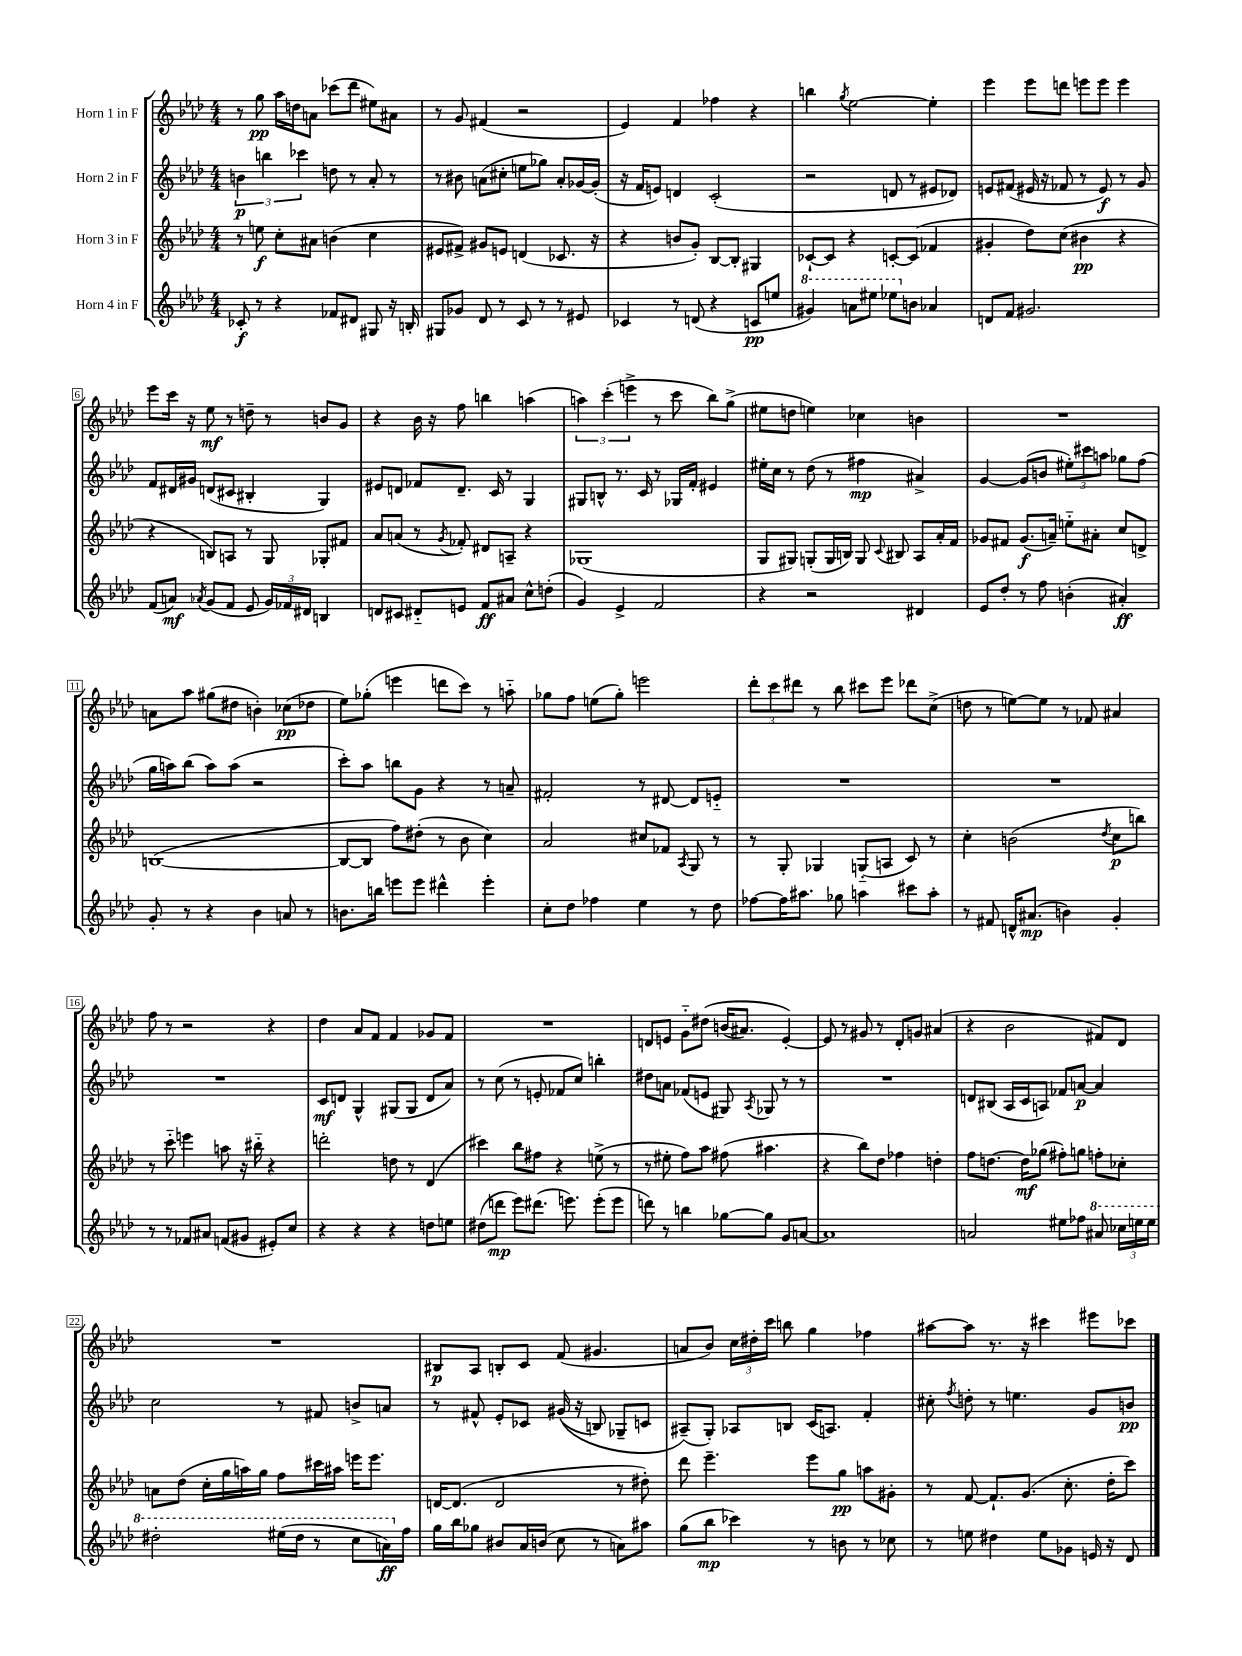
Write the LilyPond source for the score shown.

<<
\new StaffGroup <<
\new Staff = "s0" \with { instrumentName = "Horn 1 in F" } {
    \clef treble \key aes \major \numericTimeSignature \time 4/4
    \autoBeamOff r8 g''8\pp aes''16[ d''16 a'8] ces'''8[( des'''8] eis''8[) ais'8] |
    r8 g'8 fis'4( r2 |
    ees'4) f'4 fes''4 r4 |
    b''4 \acciaccatura { g''8 } ees''2~ ees''4-. |
    ees'''4 ees'''8[ d'''8] e'''8[ e'''8] e'''4 |
    ees'''8[ c'''16] r16 ees''8\mf r8 d''8-- r8 b'8[ g'8] |
    r4 bes'16 r16 f''8 b''4 a''4( |
    \tuplet 3/2 { a''4) c'''4-.( e'''4-> } r8 c'''8 bes''8[) g''8]->( |
    eis''8[ d''8] e''4) ces''4 b'4 |
    R1 |
    a'8[ aes''8] gis''8[( dis''8] b'4-.) ces''8[\pp( des''8] |
    ees''8[) ges''8]-.( e'''4 d'''8[ c'''8]) r8 a''8-_ |
    ges''8[ f''8] e''8[( ges''8]-.) e'''2 |
    \tuplet 3/2 { des'''8[-. c'''8 dis'''8] } r8 bes''8 cis'''8[ ees'''8] des'''8[ c''8]->( |
    d''8 r8 e''8[~) e''8] r8 fes'8 ais'4 |
    f''8 r8 r2 r4 |
    des''4 aes'8[ f'8] f'4 ges'8[ f'8] |
    R1 |
    d'8[ e'8] g'8[-_ dis''8]\( b'16[( ais'8.]) e'4~-.\) |
    e'8 r8 gis'8 r8 des'8[-. g'8] ais'4( |
    r4 bes'2 fis'8[) des'8] |
    R1 |
    bis8[\p aes8] b8[-. c'8] f'8( gis'4. |
    a'8[ bes'8]) \tuplet 3/2 { c''16[ dis''16-. c'''16] } b''8 g''4 fes''4 |
    ais''8[~ ais''8] r8. r16 cis'''4 eis'''8[ ces'''8] \bar "|." |
}
\new Staff = "s1" \with { instrumentName = "Horn 2 in F" } {
    \clef treble \key aes \major \numericTimeSignature \time 4/4
    \autoBeamOff \tuplet 3/2 { b'4\p b''4 ces'''4 } d''8 r8 aes'8-. r8 |
    r8 bis'8 a'8[( cis''8]-. e''8[ ges''8]) a'8[-. ges'16~ ges'16]-.( |
    r16 f'16[ e'8]) d'4 c'2-.( |
    r2 d'8 r8 eis'8[ des'8]) |
    e'8[ fis'8]( eis'16 r16 fes'8 r8 eis'8\f) r8 g'8 |
    f'8[ dis'16 gis'16] d'8[( cis'8] bis4-. g4) |
    eis'8[ d'8] fes'8[ d'8.]-- c'16 r8 g4 |
    gis8[ b8]-^ r8. c'16 r8 ges16[ f'16]-. eis'4 |
    eis''16[-. c''16] r8 des''8( r8 fis''4\mp ais'4->) |
    g'4~ g'8[( b'8] \tuplet 3/2 { eis''8[-.) cis'''8 a''8] } ges''8[ f''8]( |
    g''16[ a''16) bes''8]( a''8[) a''8]( r2 |
    c'''8[-.) aes''8] b''8[ g'8] r4 r8 a'8-- |
    fis'2-. r8 dis'8~ dis'8[ e'8]-_ |
    R1 |
    R1 |
    R1 |
    c'8[\mf d'8] g4-^ gis8[( gis8] d'8[ aes'8]) |
    r8 c''8( r8 e'8-. fes'8[ c''8]) b''4-. |
    dis''8[ a'8] fes'8[( e'8] gis8) \acciaccatura { aes8 } ges8 r8 r8 |
    R1 |
    d'8[ bis8]( aes16[ c'16 a8]) fes'8[ a'8]~\p a'4 |
    c''2 r8 fis'8 b'8[-> a'8] |
    r8 fis'8-^ ees'8[-. ces'8] gis'16(\( r16 b8) ges8[-- c'8] |
    ais8[--(\) g8]-.) aes8[ b8] c'16[( a8.]) f'4-. |
    cis''8-. \acciaccatura { f''8 } d''8-. r8 e''4. g'8[ b'8]\pp \bar "|." |
}
\new Staff = "s2" \with { instrumentName = "Horn 3 in F" } {
    \clef treble \key aes \major \numericTimeSignature \time 4/4
    \autoBeamOff r8 e''8\f c''8[-. ais'8] b'4( c''4 |
    eis'8[ fis'8]->) gis'8[ e'8] d'4( ces'8. r16 |
    r4 b'8[ g'8]-.) bes8[~ bes8]-. gis4 |
    ces'8[~-! ces'8] r4 c'8[~-. c'8]( fes'4 |
    gis'4-. des''8[) c''8]( bis'4\pp r4 |
    r4 b8[) a8] r8 g8 ges8[-. fis'8] |
    aes'8[ a'8]( r8 \acciaccatura { g'8 } fes'8-.) dis'8[ a8]-- r4 |
    ges1( |
    g8[ gis8]) g8[-.( g16 b16]) g8 \appoggiatura { c'8 } bis8 aes8[ aes'16-. f'16] |
    ges'8[ fis'8] ges'8.[\f( a'16]--) e''8[-_ ais'8]-. c''8[ d'8]-> |
    b1~( |
    b8[~ b8] f''8[) dis''8]-.( r8 bes'8 c''4) |
    aes'2 cis''8[ fes'8] \acciaccatura { aes8 } g8 r8 |
    r8 g8-. ges4 g8[-_( a8] c'8) r8 |
    c''4-. b'2( \acciaccatura { des''8 } c''8[\p b''8]) |
    r8 c'''8-_ e'''4 a''8 r16 bis''16-_ r4 |
    d'''2-. d''8 r8 des'4( |
    cis'''4) bes''8[ fis''8] r4 e''8->( r8 |
    r8 eis''8-. f''8[) aes''8] fis''8( ais''4. |
    r4 bes''8[) des''8] fes''4 d''4-. |
    f''8[ d''8.]~ d''16[\mf ges''8]( fis''8[-.) g''8] f''8[-. ces''8]-. |
    a'8[ des''8]( c''16[-. g''16 a''16) g''16] f''8[ cis'''16 ais''16] e'''16[ e'''8.] |
    d'16[~ d'8.]( d'2 r8 dis''8-.) |
    des'''8 ees'''4.-- ees'''8[ g''8]\pp a''8[ gis'8]-. |
    r8 f'8~ f'8.[-! g'8.]( c''8.-. des''16[-. c'''8]) \bar "|." |
}
\new Staff = "s3" \with { instrumentName = "Horn 4 in F" } {
    \clef treble \key aes \major \numericTimeSignature \time 4/4
    \autoBeamOff ces'8-.\f r8 r4 fes'8[ dis'8] gis8 r16 b16-. |
    gis8[ ges'8] des'8 r8 c'8 r8 r8 eis'8 |
    ces'4 r8 d'8( r4 c'8[\pp e''8] |
    \ottava #1 gis''4) a''8[ eis'''8] ees'''8[ \ottava #0 b'8] aes'!4 |
    d'8[ f'8] gis'2. |
    f'8[( a'8]\mf) \acciaccatura { aes'8 } g'8[( f'8] ees'8 \tuplet 3/2 { g'16[) fes'16 dis'16] } b4 |
    d'8[ cis'8] dis'8[-_ e'8] f'8[\ff ais'8] c''8[-^ d''8]-.( |
    g'4) ees'4-> f'2 |
    r4 r2 dis'4 |
    ees'8[ des''8]-. r8 f''8 b'4-.( ais'4-.\ff) |
    g'8-. r8 r4 bes'4 a'8 r8 |
    b'8.[ b''16] e'''8[ e'''8] dis'''4-^ e'''4-. |
    c''8[-. des''8] fes''4 ees''4 r8 des''8 |
    fes''8[~ fes''16 ais''8.] ges''8 a''4 cis'''8[ a''8]-. |
    r8 fis'8 d'16[-^ ais'8.]\mp( b'4) g'4-. |
    r8 r8 fes'8[ ais'8] f'8[( gis'8] eis'8[-.) c''8] |
    r4 r4 r4 d''8[ e''8] |
    dis''8[( d'''8]\mp ees'''8[) dis'''8.]( e'''8.) e'''8[-.( e'''8] |
    d'''8) r8 b''4 ges''8[~ ges''8] g'8[ a'8]~ |
    a'1 |
    a'2 eis''8[ fes''8] \ottava #1 ais''8 \tuplet 3/2 { ces'''16[ e'''16 e'''16] } |
    dis'''2-. eis'''16[( dis'''16] r8 c'''8[ a''16\ff) \ottava #0 f''16] |
    g''16[ bes''16 ges''8] bis'8[ aes'16 b'16]( c''8 r8 a'8[) ais''8] |
    g''8[( bes''8]\mp ces'''4) r8 b'8 r8 ces''8 |
    r8 e''8 dis''4 e''8[ ges'8] e'16 r16 des'8 \bar "|." |
}
>>
>>
\layout { \context { \Score \override BarNumber.stencil = #(make-stencil-boxer 0.1 0.3 ly:text-interface::print) } }
